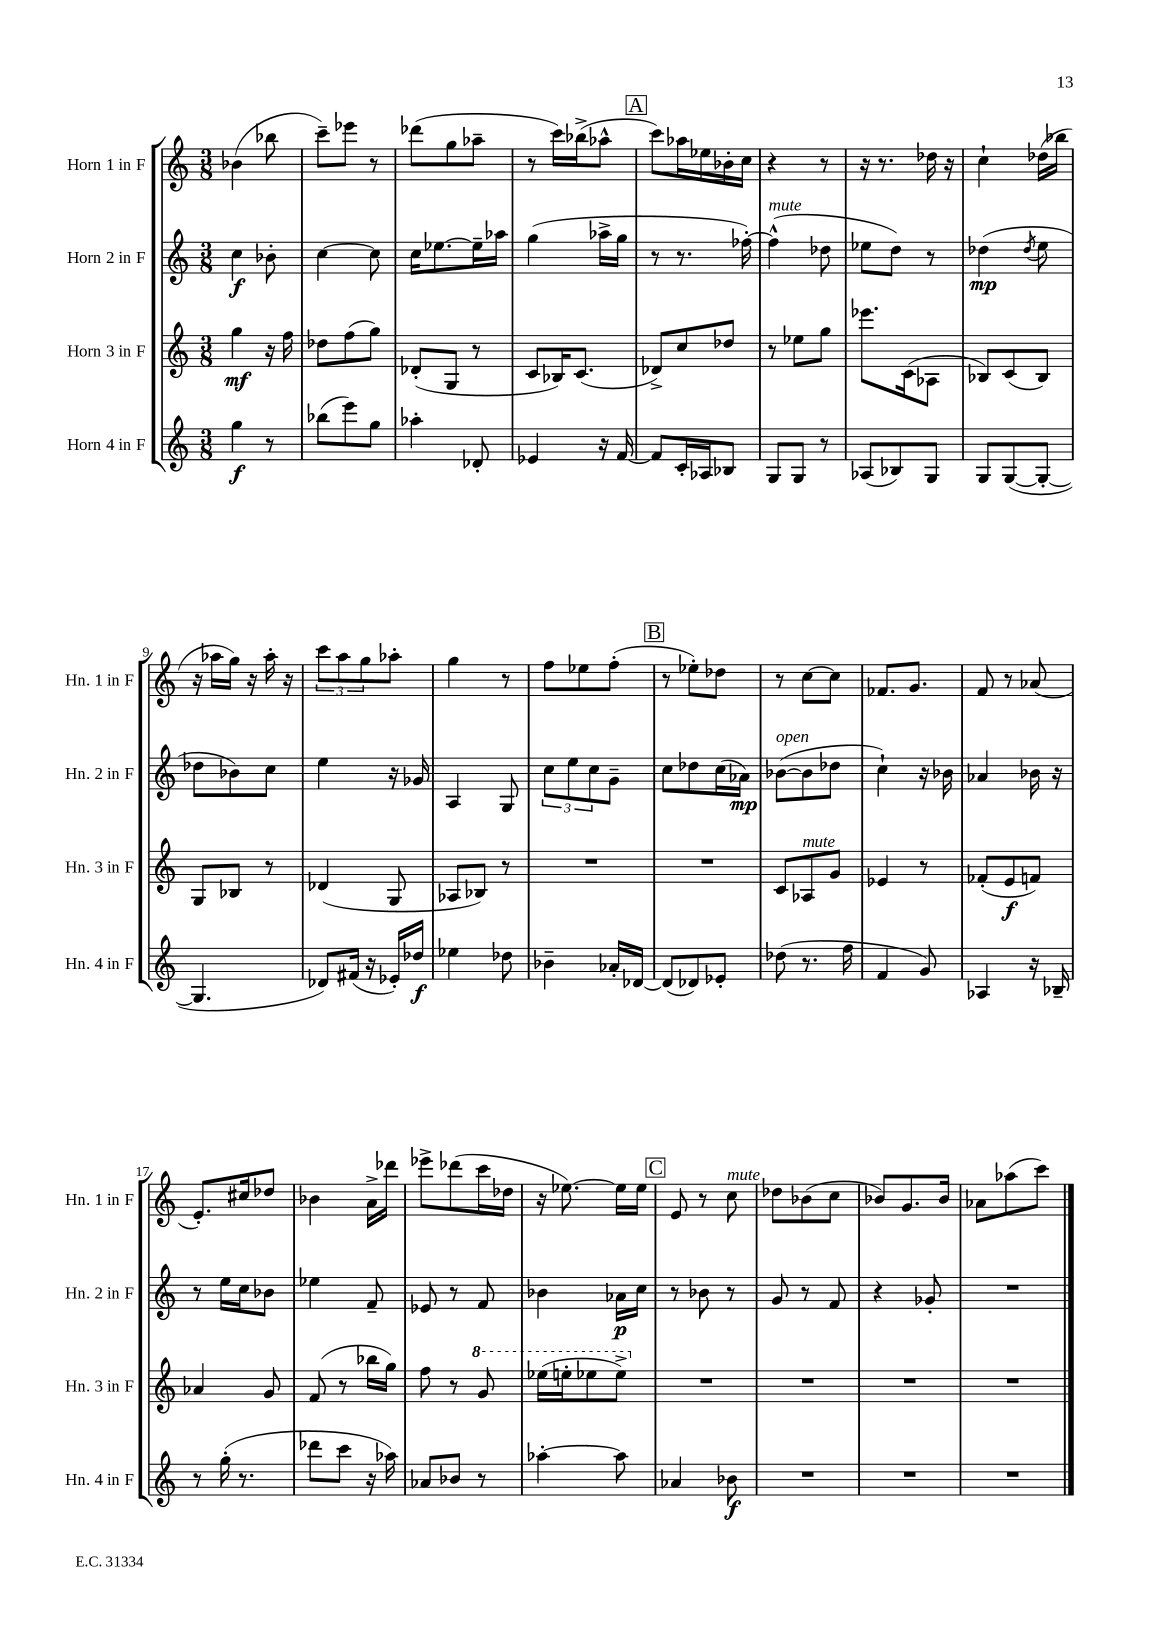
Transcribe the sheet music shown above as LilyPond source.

<<
\new StaffGroup <<
\new Staff = "s0" \with { instrumentName = "Horn 1 in F" shortInstrumentName = "Hn. 1 in F" } {
    \clef treble \key c \major \numericTimeSignature \time 3/8
    bes'4( bes''8 |
    c'''8--) ees'''8 r8 |
    des'''8( g''8 aes''8-- |
    r8 c'''16) bes''16->( aes''8-^ |
    \mark \markup { \box "A" } c'''8) aes''16 ees''16 bes'16-. c''16 |
    r4 r8 |
    r16 r8. des''16 r16 |
    c''4-! des''16( bes''16 |
    r16 aes''16 g''16) r16 aes''16-. r16 |
    \tuplet 3/2 { c'''8 a''8 g''8 } aes''8-. |
    g''4 r8 |
    f''8 ees''8 f''8-.( |
    \mark \markup { \box "B" } r8 ees''8-.) des''8 |
    r8 c''8~ c''8 |
    fes'8. g'8. |
    f'8 r8 aes'8( |
    e'8.-.) cis''16 des''8 |
    bes'4 a'16-> des'''16 |
    ees'''8-> des'''8( c'''16 des''16 |
    r16 ees''8.~) ees''16 ees''16 |
    \mark \markup { \box "C" } e'8 r8 c''8^\markup { \italic "mute" } |
    des''8 bes'8( c''8 |
    bes'8) g'8. bes'16 |
    aes'8 aes''8( c'''8) \bar "|." |
}
\new Staff = "s1" \with { instrumentName = "Horn 2 in F" shortInstrumentName = "Hn. 2 in F" } {
    \clef treble \key c \major \numericTimeSignature \time 3/8
    c''4\f bes'8-. |
    c''4~ c''8 |
    c''16 ees''8.~ ees''16-- aes''16 |
    g''4( aes''16-> g''16 |
    \mark \markup { \box "A" } r8 r8. fes''16~-.) |
    fes''4-^^\markup { \italic "mute" }( des''8 |
    ees''8 d''8) r8 |
    des''4\mp( \acciaccatura { des''8 } e''8 |
    des''8 bes'8) c''8 |
    e''4 r16 ges'16 |
    a4 g8 |
    \tuplet 3/2 { c''8 e''8 c''8 } g'8-- |
    \mark \markup { \box "B" } c''8 des''8 c''16( aes'16\mp) |
    bes'8~^\markup { \italic "open" }( bes'8 des''8 |
    c''4-!) r16 bes'16 |
    aes'4 bes'16 r16 |
    r8 e''16 c''16 bes'8 |
    ees''4 f'8-- |
    ees'8 r8 f'8 |
    bes'4 aes'16\p c''16 |
    \mark \markup { \box "C" } r8 bes'8 r8 |
    g'8 r8 f'8 |
    r4 ges'8-. |
    R4. \bar "|." |
}
\new Staff = "s2" \with { instrumentName = "Horn 3 in F" shortInstrumentName = "Hn. 3 in F" } {
    \clef treble \key c \major \numericTimeSignature \time 3/8
    g''4\mf r16 f''16 |
    des''8 f''8( g''8) |
    des'8-.( g8 r8 |
    c'8 bes16) c'8.( |
    \mark \markup { \box "A" } des'8->) c''8 des''8 |
    r8 ees''8 g''8 |
    ees'''8. c'16( aes8 |
    bes8) c'8( bes8) |
    g8 bes8 r8 |
    des'4( g8 |
    aes8 bes8) r8 |
    R4. |
    \mark \markup { \box "B" } R4. |
    c'8 aes8^\markup { \italic "mute" } g'8 |
    ees'4 r8 |
    fes'8-.( e'8\f f'8) |
    aes'4 g'8 |
    f'8( r8 bes''16 g''16) |
    f''8 r8 \ottava #1 g''8 |
    ees'''16( e'''16-. ees'''8 ees'''8->) \ottava #0 |
    \mark \markup { \box "C" } R4. |
    R4. |
    R4. |
    R4. \bar "|." |
}
\new Staff = "s3" \with { instrumentName = "Horn 4 in F" shortInstrumentName = "Hn. 4 in F" } {
    \clef treble \key c \major \numericTimeSignature \time 3/8
    g''4\f r8 |
    bes''8( e'''8) g''8 |
    aes''4-. des'8-. |
    ees'4 r16 f'16~ |
    \mark \markup { \box "A" } f'8 c'16-. aes16 bes8 |
    g8 g8 r8 |
    aes8( bes8) g8 |
    g8 g8~( g8~-. |
    g4. |
    des'8) fis'16( r16 ees'16-.) des''16\f |
    ees''4 des''8 |
    bes'4-- aes'16-. des'16~ |
    \mark \markup { \box "B" } des'8( des'8) ees'8-. |
    des''8( r8. f''16 |
    f'4 g'8) |
    aes4 r16 bes16-- |
    r8 g''16-.( r8. |
    des'''8 c'''8 r16 aes''16) |
    aes'8 bes'8 r8 |
    aes''4~-. aes''8 |
    \mark \markup { \box "C" } aes'4 bes'8\f |
    R4. |
    R4. |
    R4. \bar "|." |
}
>>
>>
